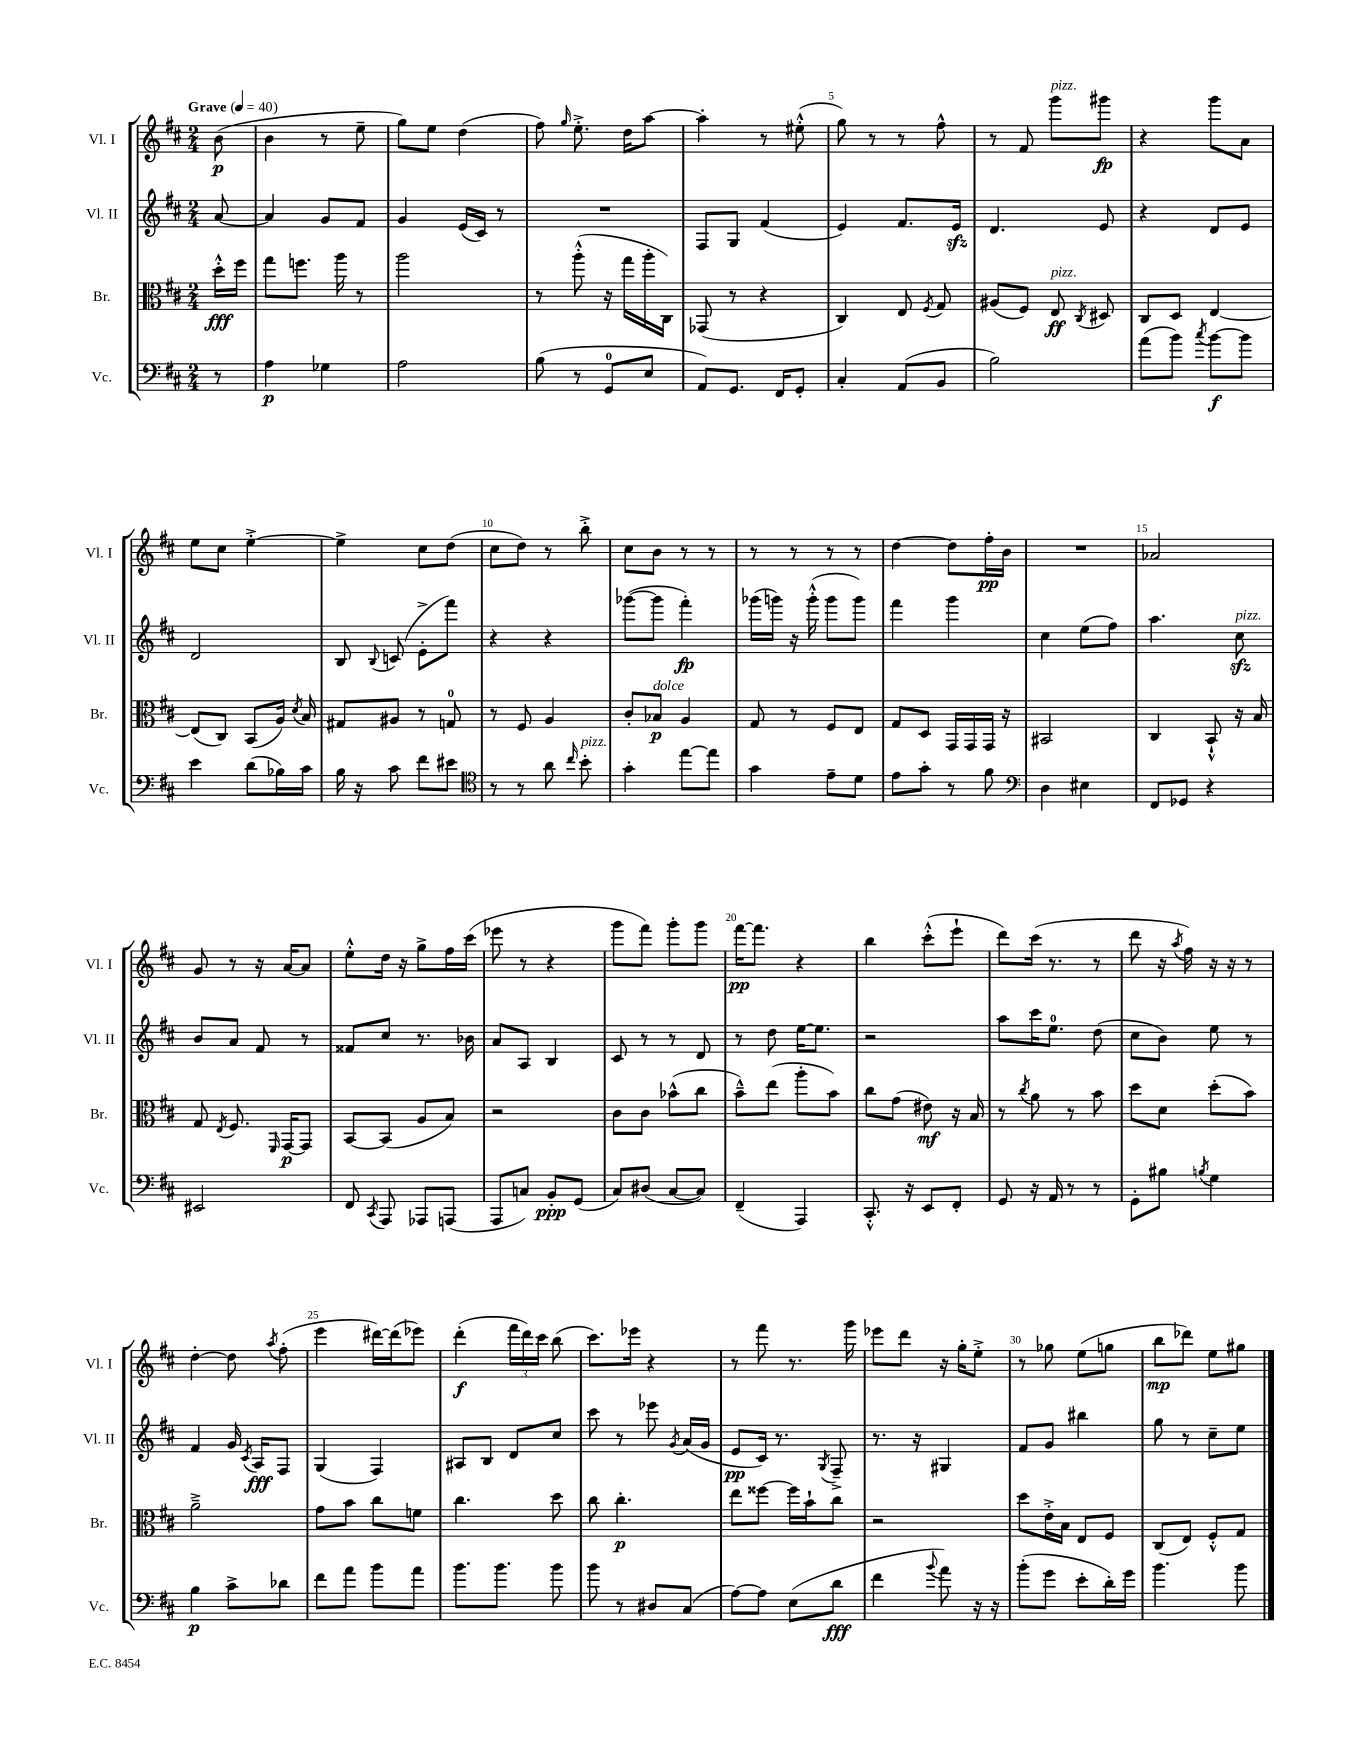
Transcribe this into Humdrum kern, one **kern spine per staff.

**kern	**dynam	**kern	**dynam	**kern	**dynam	**kern	**dynam
*part4	*part4	*part3	*part3	*part2	*part2	*part1	*part1
*staff4	*staff4	*staff3	*staff3	*staff2	*staff2	*staff1	*staff1
*I"Vc.	*	*I"Br.	*	*I"Vl. II	*	*I"Vl. I	*
*I'Vc.	*	*I'Br.	*	*I'Vl. II	*	*I'Vl. I	*
*clefF4	*	*clefC3	*	*clefG2	*	*clefG2	*
*k[f#c#]	*	*k[f#c#]	*	*k[f#c#]	*	*k[f#c#]	*
*M2/4	*	*M2/4	*	*M2/4	*	*M2/4	*
*MM40	*	*MM40	*	*MM40	*	*MM40	*
=	=	=	=	=	=	=	=
!	!	!	!	!	!	!LO:TX:a:B:t=Grave	!
8r	.	16dd'^^\LL	fff	[8a/	.	(8b\	p
.	.	16ff#\JJ	.	.	.	.	.
=1	=1	=1	=1	=1	=1	=1	=1
4A\	p	8gg\L	.	4a/]	.	4b\	.
.	.	8.ffn\J	.	.	.	.	.
4G-X\	.	.	.	8g/L	.	8r	.
.	.	16aa\	.	.	.	.	.
.	.	8r	.	8f#/J	.	8ee~\	.
=2	=2	=2	=2	=2	=2	=2	=2
2A\	.	2aa\	.	4g/	.	8gg\L)	.
.	.	.	.	.	.	8ee\J	.
.	.	.	.	(16e/LL	.	(4dd\	.
.	.	.	.	16c#/JJ)	.	.	.
.	.	.	.	8r	.	.	.
=3	=3	=3	=3	=3	=3	=3	=3
(8B\	.	8r	.	2r	.	8ff#\)	.
.	.	.	.	.	.	16qqgg/	.
8r	.	(8aa'^^\	.	.	.	8.ee'^\	.
8GG/L	.	16r	.	.	.	.	.
.	.	16gg\LL	.	.	.	16dd\KL	.
8E/J	.	16aa'\	.	.	.	[8aa\J	.
.	.	16C#\JJ)	.	.	.	.	.
=4	=4	=4	=4	=4	=4	=4	=4
8AA/L)	.	(8GG-X/	.	8F#/L	.	4aa'\]	.
8.GG/J	.	8r	.	8G/J	.	.	.
.	.	4r	.	(4f#/	.	8r	.
16FF#/KL	.	.	.	.	.	.	.
8GG'/J	.	.	.	.	.	(8ee#X'^^\	.
=5	=5	=5	=5	=5	=5	=5	=5
4C#'/	.	4C#/)	.	4e/)	.	8gg\)	.
.	.	.	.	.	.	8r	.
(8AA/L	.	8E/	.	8.f#/L	.	8r	.
.	.	8qF#/	.	.	.	.	.
8BB/J	.	8G/	.	.	.	8ff#^^\	.
.	.	.	.	16ezz/Jk	.	.	.
=6	=6	=6	=6	=6	=6	=6	=6
2B\)	.	(8A#X/L	.	4.d/	.	8r	.
.	.	8F#/J)	.	.	.	8f#/	.
!	!	!	!	!	!	!LO:TX:a:i:t=pizz.	!
!	!	!LO:TX:a:i:t=pizz.	!	!	!	!	!
.	.	8E/	ff	.	.	8ggg\L	.
.	.	8qC#/	.	.	.	.	.
.	.	8D#X/	.	8e/	.	8ggg#X\J	fp
=7	=7	=7	=7	=7	=7	=7	=7
(8a\L	.	8C#/L	.	4r	.	4r	.
8b\J)	.	8D/J	.	.	.	.	.
8qcc#/	.	.	.	.	.	.	.
[8b\L	f	[4E/	.	8d/L	.	8ggg\L	.
8b\J]	.	.	.	8e/J	.	8a\J	.
!!LO:LB:g=z
=8	=8	=8	=8	=8	=8	=8	=8
4e\	.	(8E/L]	.	2d/	.	8ee\L	.
.	.	8C#/J)	.	.	.	8cc#\J	.
(8d\L	.	(8BB/L	.	.	.	[4ee'^\	.
16B-X\L)	.	16A/Jk)	.	.	.	.	.
.	.	8qd/	.	.	.	.	.
16c#\JJ	.	16B/	.	.	.	.	.
=9	=9	=9	=9	=9	=9	=9	=9
16B\	.	8G#X/L	.	8B/	.	4ee^\]	.
16r	.	.	.	.	.	.	.
.	.	.	.	8qqB/	.	.	.
8c#\	.	8A#X/J	.	(8cn/	.	.	.
8f#\L	.	8r	.	8e'^\L	.	8cc#\L	.
8e#X\J	.	8Gn/	.	8fff#\J)	.	(8dd\J	.
=10	=10	=10	=10	=10	=10	=10	=10
*clefC4	*	*	*	*	*	*	*
8r	.	8r	.	4r	.	8cc#\L	.
8r	.	8F#/	.	.	.	8dd\J)	.
8a\	.	4A/	.	4r	.	8r	.
16qqcc#/	.	.	.	.	.	.	.
!LO:TX:a:i:t=pizz.	!	!	!	!	!	!	!
8b'\	.	.	.	.	.	8bb'^\	.
=11	=11	=11	=11	=11	=11	=11	=11
4g'\	.	8c#'/L	.	([8ggg-X\L	.	8cc#\L	.
!	!	!LO:TX:a:i:t=dolce	!	!	!	!	!
.	.	8B-X/J	p	8ggg-\J]	.	8b\J	.
[8ee\L	.	4A/	.	4fff#'\)	fp	8r	.
8ee\J]	.	.	.	.	.	8r	.
=12	=12	=12	=12	=12	=12	=12	=12
4g\	.	8G/	.	(16ggg-X\LL	.	8r	.
.	.	.	.	16gggn\JJ)	.	.	.
.	.	8r	.	16r	.	8r	.
.	.	.	.	(16ggg'^^\	.	.	.
8e~\L	.	8F#/L	.	8ggg\L	.	8r	.
8d\J	.	8E/J	.	8ggg\J)	.	8r	.
=13	=13	=13	=13	=13	=13	=13	=13
8e\L	.	8G/L	.	4fff#\	.	[4dd\	.
8g'\J	.	8D/J	.	.	.	.	.
8r	.	16GG/LL	.	4ggg\	.	8dd\L]	.
.	.	16GG/	.	.	.	.	.
8f#\	.	16GG/JJ	.	.	.	16ff#'\L	pp
.	.	16r	.	.	.	16b\JJ	.
=14	=14	=14	=14	=14	=14	=14	=14
*clefF4	*	*	*	*	*	*	*
4D\	.	2BB#X/	.	4cc#\	.	2r	.
4E#X\	.	.	.	(8ee\L	.	.	.
.	.	.	.	8ff#\J)	.	.	.
=15	=15	=15	=15	=15	=15	=15	=15
8FF#/L	.	4C#/	.	4.aa\	.	2a-X/	.
8GG-X/J	.	.	.	.	.	.	.
4r	.	8BB`^^/	.	.	.	.	.
!	!	!	!	!LO:TX:a:i:t=pizz.	!	!	!
.	.	16r	.	8cc#zz\	.	.	.
.	.	16B/	.	.	.	.	.
!!LO:LB:g=z
=16	=16	=16	=16	=16	=16	=16	=16
2EE#X/	.	8G/	.	8b/L	.	8g/	.
.	.	8qE/	.	.	.	.	.
.	.	8.F#/	.	8a/J	.	8r	.
.	.	.	.	8f#/	.	16r	.
.	.	16qqFF#/	.	.	.	.	.
.	.	[16GG/KL	p	.	.	[16a/KL	.
.	.	8GG/J]	.	8r	.	8a/J]	.
=17	=17	=17	=17	=17	=17	=17	=17
8FF#/	.	[8BB/L	.	8f##X/L	.	8ee'^^\L	.
8qCC#/	.	.	.	.	.	.	.
8AAA/	.	(8BB/J]	.	8cc#/J	.	16dd\Jk	.
.	.	.	.	.	.	16r	.
8AAA-X/L	.	8A/L	.	8.r	.	8gg^\L	.
(8AAAn/J	.	8B/J)	.	.	.	16ff#\L	.
.	.	.	.	16b-X\	.	(16ccc#\JJ	.
=18	=18	=18	=18	=18	=18	=18	=18
8AAA/L	.	2r	.	8a/L	.	8eee-X\	.
8Cn/J)	.	.	.	8A/J	.	8r	.
8BB'/L	ppp	.	.	4B/	.	4r	.
(8GG/J	.	.	.	.	.	.	.
=19	=19	=19	=19	=19	=19	=19	=19
8C#/L)	.	8c#\L	.	8c#/	.	8ggg\L	.
(8D#X/J	.	8c#\J	.	8r	.	8fff#\J)	.
[8C#/L	.	(8b-X^^\L	.	8r	.	8ggg'\L	.
8C#/J])	.	8cc#\J	.	8d/	.	8ggg\J	.
=20	=20	=20	=20	=20	=20	=20	=20
(4FF#~/	.	8b~^^\L)	.	8r	.	[16fff#\KL	pp
.	.	.	.	.	.	8.fff#\J]	.
.	.	(8ee\J	.	8dd\	.	.	.
4AAA/)	.	8aa'\L	.	[16ee\KL	.	4r	.
.	.	.	.	8.ee\J]	.	.	.
.	.	8b\J)	.	.	.	.	.
=21	=21	=21	=21	=21	=21	=21	=21
8.CC#'^^/	.	8cc#\L	.	2r	.	4bb\	.
.	.	(8g\J	.	.	.	.	.
16r	.	.	.	.	.	.	.
8EE/L	.	8e#X\)	mf	.	.	(8ccc#'^^\L	.
8FF#'/J	.	16r	.	.	.	8eee`\J	.
.	.	16B/	.	.	.	.	.
=22	=22	=22	=22	=22	=22	=22	=22
8GG/	.	8r	.	8aa\L	.	8ddd\L)	.
.	.	8qcc#/	.	.	.	.	.
16r	.	8a\	.	16ccc#\K	.	(16ccc#\Jk	.
16AA/	.	.	.	8.ee\J	.	8.r	.
8r	.	8r	.	.	.	.	.
8r	.	8b\	.	(8dd\	.	8r	.
=23	=23	=23	=23	=23	=23	=23	=23
8GG'\L	.	8dd\L	.	8cc#\L	.	8ddd\	.
8B#X\J	.	8d\J	.	8b\J)	.	16r	.
.	.	.	.	.	.	8qaa/	.
.	.	.	.	.	.	16ff#\)	.
8qBn/	.	.	.	.	.	.	.
4G\	.	(8dd'\L	.	8ee\	.	16r	.
.	.	.	.	.	.	16r	.
.	.	8b\J)	.	8r	.	8r	.
!!LO:LB:g=z
=24	=24	=24	=24	=24	=24	=24	=24
4B\	p	2a~^\	.	4f#/	.	[4dd'\	.
8c#^\L	.	.	.	16g/	.	8dd\]	.
.	.	.	.	8qc#/	.	.	.
.	.	.	.	16A/KL	fff	.	.
.	.	.	.	.	.	8qaa/	.
8d-X\J	.	.	.	8F#/J	.	(8ff#'\	.
=25	=25	=25	=25	=25	=25	=25	=25
8f#\L	.	8g\L	.	(4G/	.	4eee\	.
8a\J	.	8b\J	.	.	.	.	.
8b\L	.	8cc#\L	.	4F#/)	.	[16ddd#X\LL)	.
.	.	.	.	.	.	(16ddd#\J]	.
8a\J	.	8fn\J	.	.	.	8eee-X\J)	.
=26	=26	=26	=26	=26	=26	=26	=26
8.b\L	.	4.cc#\	.	8A#X/L	.	(4ddd'\	f
.	.	.	.	8B/J	.	.	.
8.b\J	.	.	.	.	.	.	.
.	.	.	.	8d/L	.	24fff#\LL	.
.	.	.	.	.	.	24ddd\)	.
.	.	.	.	.	.	24ccc#\JJ	.
8b\	.	8dd\	.	8cc#/J	.	(8bb\	.
=27	=27	=27	=27	=27	=27	=27	=27
8b\	.	8cc#\	.	8ccc#\	.	8.ccc#\L)	.
8r	.	4.cc#'\	p	8r	.	.	.
.	.	.	.	.	.	16eee-X\Jk	.
8D#X/L	.	.	.	8eee-X\	.	4r	.
.	.	.	.	8qg/	.	.	.
(8C#/J	.	.	.	(16a/LL	.	.	.
.	.	.	.	16g/JJ	.	.	.
=28	=28	=28	=28	=28	=28	=28	=28
[8A\L)	.	8ee\L	.	8e/L	pp	8r	.
8A\J]	.	[8ff##X\J	.	16c#/Jk)	.	8fff#\	.
.	.	.	.	8.r	.	.	.
(8E\L	.	16ff##\LL]	.	.	.	8.r	.
.	.	16b`\J	.	.	.	.	.
.	.	.	.	8qG/	.	.	.
8d\J	fff	8cc#\J	.	8F#~^/	.	.	.
.	.	.	.	.	.	16ggg\	.
=29	=29	=29	=29	=29	=29	=29	=29
4f#\	.	2r	.	8.r	.	8eee-X\L	.
.	.	.	.	.	.	8ddd\J	.
.	.	.	.	16r	.	.	.
8qqb/	.	.	.	.	.	.	.
8a\)	.	.	.	4G#X/	.	16r	.
.	.	.	.	.	.	16gg'\KL	.
16r	.	.	.	.	.	8ee'^\J	.
16r	.	.	.	.	.	.	.
=30	=30	=30	=30	=30	=30	=30	=30
(8b'\L	.	8dd\L	.	8f#/L	.	8r	.
8g\J	.	16e'^\L	.	8g/J	.	8gg-X\	.
.	.	16B\JJ	.	.	.	.	.
8e'\L	.	8E/L	.	4bb#X\	.	(8ee\L	.
16d'\L)	.	8F#/J	.	.	.	8ggn\J	.
16g\JJ	.	.	.	.	.	.	.
=31	=31	=31	=31	=31	=31	=31	=31
4.b\	.	(8C#/L	.	8gg\	.	8bb\L	mp
.	.	8E/J)	.	8r	.	8ddd-X\J)	.
.	.	8F#'^^/L	.	8cc#~\L	.	8ee\L	.
8b\	.	8G/J	.	8ee\J	.	8gg#X\J	.
==	==	==	==	==	==	==	==
*-	*-	*-	*-	*-	*-	*-	*-
